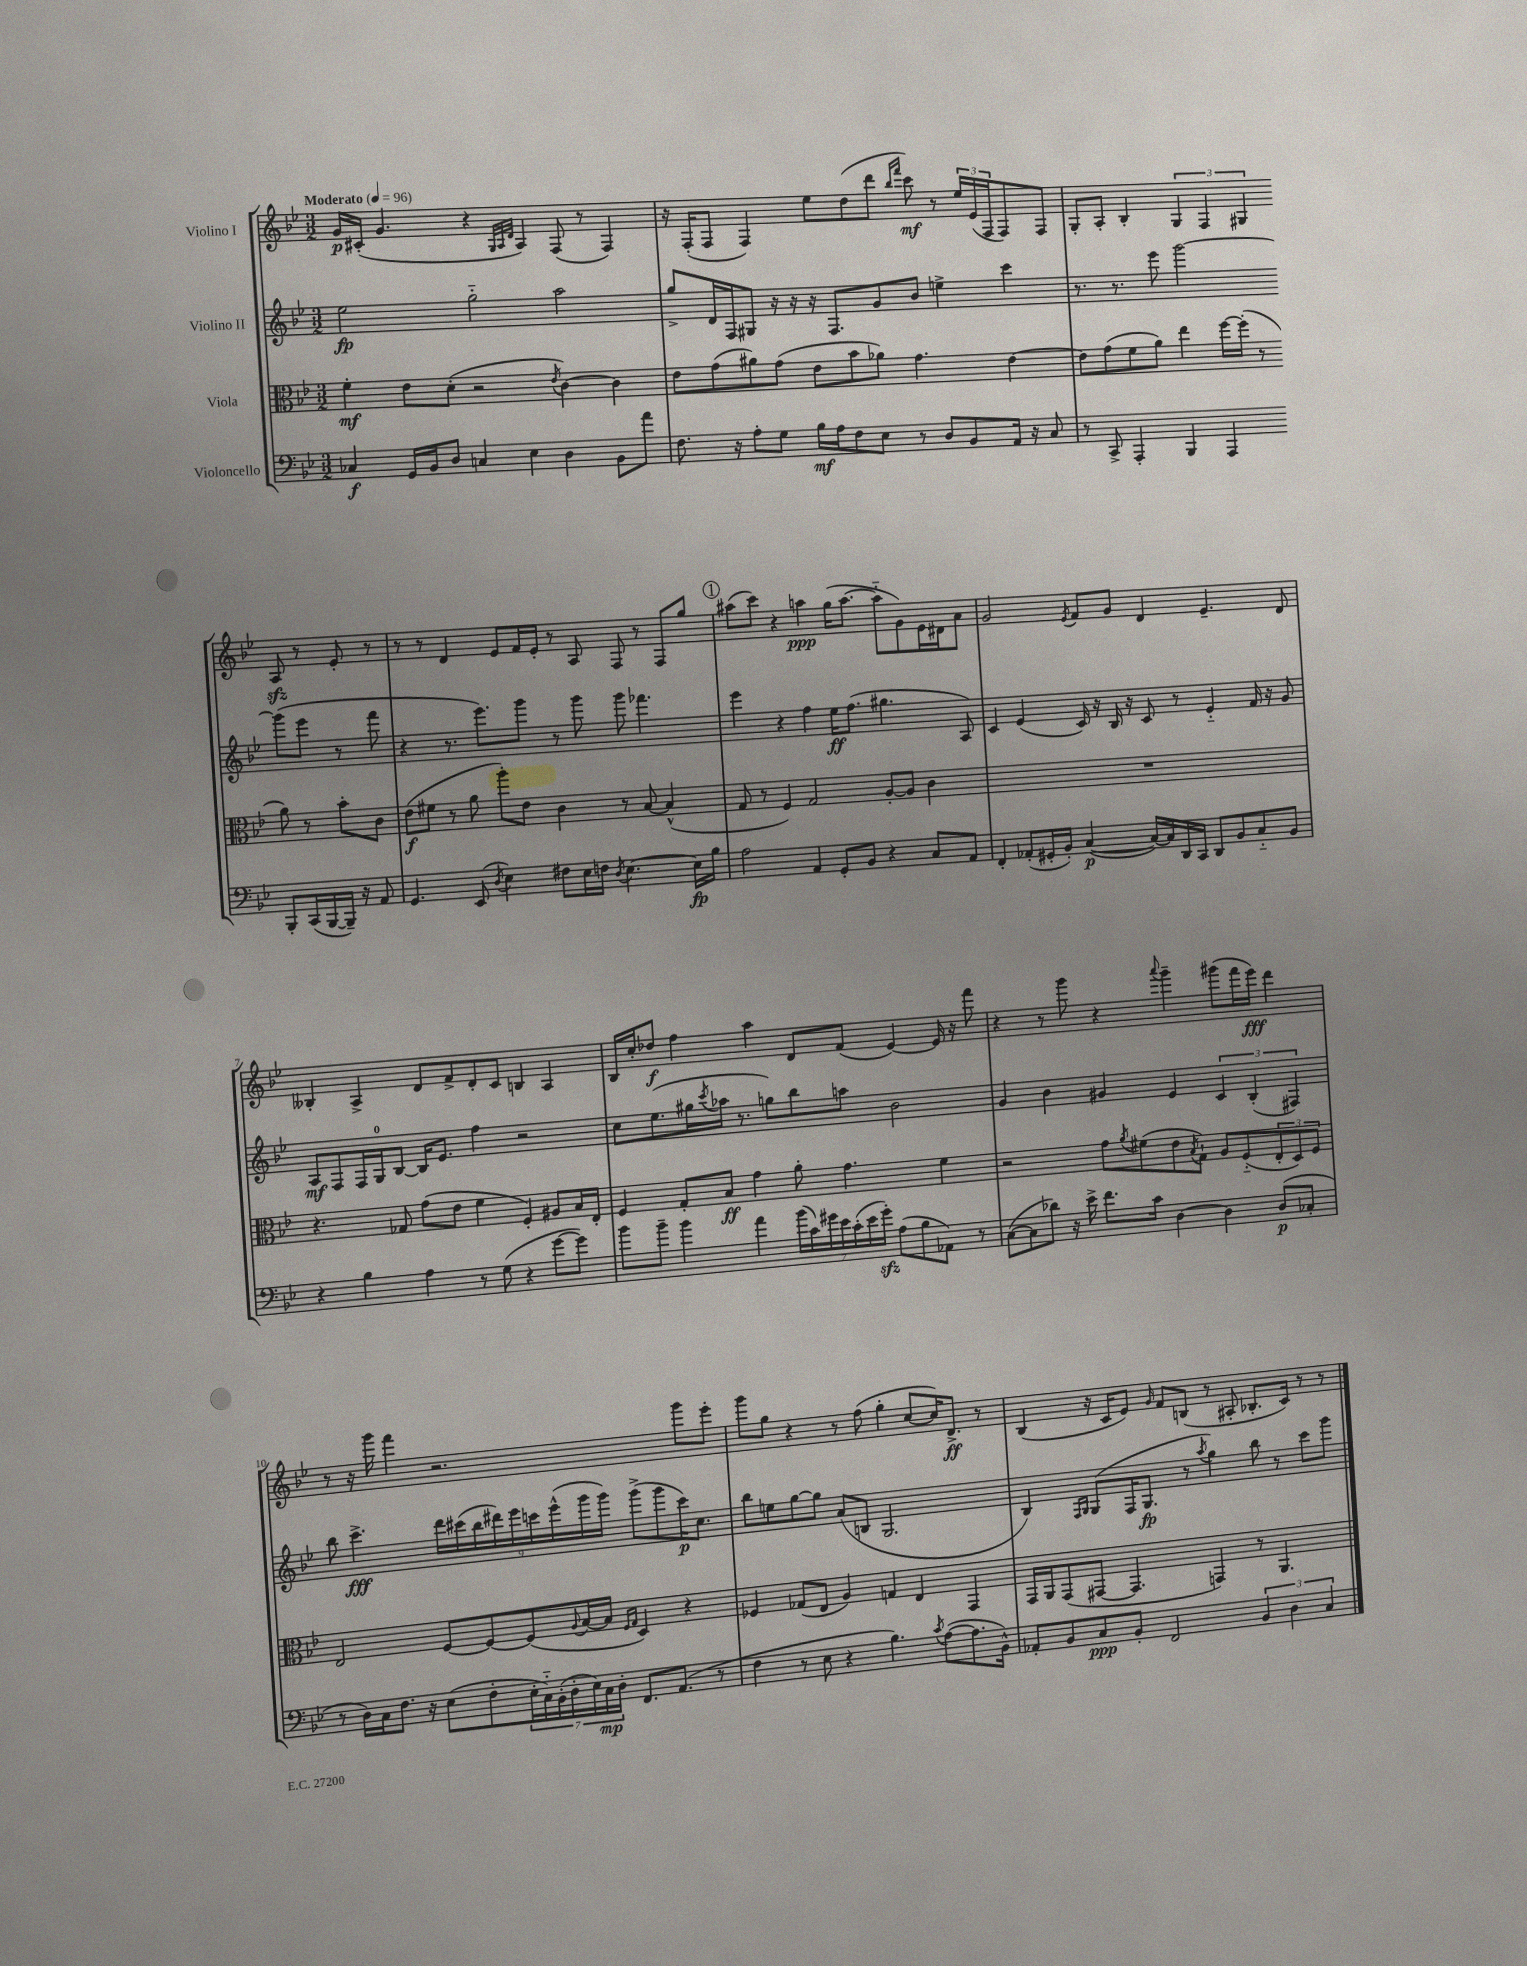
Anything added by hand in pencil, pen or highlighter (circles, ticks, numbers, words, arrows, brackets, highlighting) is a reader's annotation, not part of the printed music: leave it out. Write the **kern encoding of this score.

**kern	**kern	**kern	**kern
*staff4	*staff3	*staff2	*staff1
*clefF4	*clefC3	*clefG2	*clefG2
*k[b-e-]	*k[b-e-]	*k[b-e-]	*k[b-e-]
*M3/2	*M3/2	*M3/2	*M3/2
*MM96	*MM96	*MM96	*MM96
4C-	4f'	2ee-	16g
.	.	.	(16c#'
.	.	.	4.g
16GG	8e-	.	.
16BB-	.	.	.
8D	(8d'	.	.
4C	2r	2gg'~	4r
.	.	.	32qqG
.	.	.	32qqA
.	.	.	32qqd
4E-	.	.	4A)
.	8qe-	.	.
4D	[4c)	2aa	(8F
.	.	.	8r
8BB-	4c]	.	4F)
8a	.	.	.
=	=	=	=
8.F	8e-	8gg^	16r
.	.	.	(16F'
.	(8g	16d	8F
16r	.	16F	.
8A'	8a#)	8G#	4F)
8G	(8g	16r	.
.	.	16r	.
16B-	8e-	16r	8ee-
16A	.	8.F	.
8F	8b-	.	(8dd
8E-	8a-)	8g	8ddd
.	.	.	16qqbb-
.	.	.	16qqfff
8r	4.g	8b-	8ccc)
8D	.	4ee^	8r
8BB-	.	.	24ee-
.	.	.	(24e-
.	.	.	24F
16AA	[4e-	4ccc	8F)
16r	.	.	.
8C	.	.	8F
=	=	=	=
8r	8e-]	8.r	8G'
8CC^	(8g	.	8A'
.	.	8.r	.
4AAA'	8f	.	4B-'
.	8a)	8eee-	.
4BBB-	4ee-	[2ggg	6G
.	.	.	6F
4AAA	[16ff	.	.
.	(16ff']	.	.
.	.	.	6G#
.	8r	.	.
8BBB-'	8a)	(8ggg]	8A
(16CC	8r	8eee-	8r
[16BBB-	.	.	.
16BBB-~])	8b-'	8r	8e-'
16r	.	.	.
8AA	8c	8fff	8r
=	=	=	=
4.GG	(8e-	4r	8r
.	8f#	.	8r
.	8r	8.r	4d
(8EE-	8a	.	.
.	.	8.eee-)	.
8qD	.	.	.
4E-)	8aa')	.	8e-
.	8e-	8ggg	16f
.	.	.	16e-'
8F#	4c	8r	8r
16E-	.	8ggg	8A
16F	.	.	.
8qD	.	.	.
[4.E-	8r	8ggg	8F
.	[8B-	4.fff-	8r
.	(4B-^^]	.	8F
16E-]	.	.	8gg
16B-	.	.	.
=	=	=	=
2A	8G	4eee-	(8aa#
.	8r	.	8ccc)
.	4F)	4r	4r
4AA	2G	4ff	4aa
8GG'	.	16ee-	(16gg
.	.	(8.ff	[8.aa
8BB-	.	.	.
4r	[8A'	4.gg#	8aa'~]
.	8A]	.	8g)
8C	4c	.	16e-
.	.	.	16d#
8AA	.	8A)	8a
=	=	=	=
4FF'	1.r	4c	2g
(8AA-'	.	(4e-	.
16GG#'	.	.	.
16BB-')	.	.	.
.	.	.	8qe-
([4C	.	16c)	8f
.	.	16r	.
.	.	16B-	8g
.	.	16r	.
16C_)	.	8c	4d
16C]	.	.	.
16DD	.	8r	.
16CC	.	.	.
8DD	.	4e-'~	4.e-~
8BB-	.	.	.
8C'~	.	16f	.
.	.	16r	.
8BB-	.	8g	8d
=	=	=	=
4r	4.r	8A	4B--'
.	.	8F	.
4B-	.	16F	4A^
.	.	16G	.
.	8G-	[8B-	.
4A	(8g	16B-]	8d
.	.	8.e-	.
.	8e-	.	8f^
8r	4f	4ff	8d'
(8G	.	.	8c
4r	4F')	2r	4B
[8g	8A#	.	4A
8g])	16B-	.	.
.	16E-'	.	.
=	=	=	=
8b-	4F	8cc	16B-
.	.	.	16cc'
8b-~	.	(8.ee-	8dd-
4b-	8G'	.	4ff
.	.	16gg#	.
.	.	8qccc	.
.	8B-	16aa-	.
.	.	8.r	.
4a	4g	.	4aa
.	.	8gg)	.
(28b-	8a'	8bb-	8d
28c)	.	.	.
28g#	.	.	.
28e-	.	.	.
.	4.g	8aa	(8f
(28c'	.	.	.
28e-	.	.	.
28g#')	.	.	.
(8A	.	2b-	[4e-)
8B-	.	.	.
8AA-)	4f	.	16e-]
.	.	.	16r
8r	.	.	8fff
=	=	=	=
([8C	2r	4g	4r
8C]	.	.	.
8d-)	.	4b-	8r
16r	.	.	8ggg
16e-^	.	.	.
8.f	8g	4g#	4r
.	8qa	.	.
.	(8f#	.	.
16c	.	.	.
.	.	.	8qqaaa
[4D	8e-	4e-	4ggg~
.	8qB-	.	.
.	8G`)	.	.
4D]	8A	6c	(8ggg#
.	(8F'~	.	16fff
.	.	(6B-'	.
.	.	.	16eee-)
(8D	12E-'	.	4ddd
.	12D)	6F#)	.
8C-'	.	.	.
.	12F	.	.
=	=	=	=
8r	2E-	8bb-	8r
16D)	.	4.ccc^	16r
16C	.	.	16ggg
8.F	.	.	4fff
16r	.	.	.
(8E-	[8F	18ddd	2.r
.	.	(18ccc#	.
.	.	18bb-	.
8F'	8F_	.	.
.	.	18ddd#)	.
.	.	18eee-	.
28E-'	(8F]	.	.
.	.	18ccc	.
28C'~)	.	.	.
(28BB-'	.	.	.
.	.	(18eee-^^	.
28D'	.	.	.
.	8qqA	.	.
.	[16B-	.	.
.	.	18ggg	.
28E-)	.	.	.
28C	.	.	.
.	16B-]	.	.
.	.	18ggg)	.
28D'	.	.	.
.	16qqF	.	.
.	16qqG	.	.
8.FF	4D)	(8ggg^	.
.	.	8ggg	.
(8.AA	.	.	.
.	4r	16ccc)	8ggg
.	.	8.cc	.
8r	.	.	8eee-'
=	=	=	=
4F	4F-	8bb-	8ggg
.	.	8ee	8gg
8r	(8G-	[8gg	4r
8E-	8E-	8gg]	.
4r	4A)	(8a	8r
.	.	8B	(8ff
4.B-)	4G	2.G	4gg'
.	4E-	.	[8cc
8qc	.	.	.
([8A	.	.	16cc])
.	.	.	8.d^
8.A]	4GG	.	.
.	.	.	8r
16BB-^^)	.	.	.
=	=	=	=
8AA-'	16GG	4B-)	(4B-
.	16AA	.	.
8BB-	(8GG	.	.
.	.	16qqF	.
.	.	16qqG	.
8C	[8GG#	(8G	16r
.	.	.	16c
8BB-'	4.GG#]	16F	8e-)
.	.	8.G	.
.	.	.	16qqg
2FF	.	.	8f
.	.	8r	(8B
.	.	8qaa	.
.	4GG)	4gg)	8r
.	.	.	8A#'
6BB-	8r	8bb-	8.B-'
.	4.AA	8r	.
6D	.	.	.
.	.	.	16c)
.	.	8ccc	8r
6C	.	.	.
.	.	8ggg	8r
==	==	==	==
*-	*-	*-	*-
